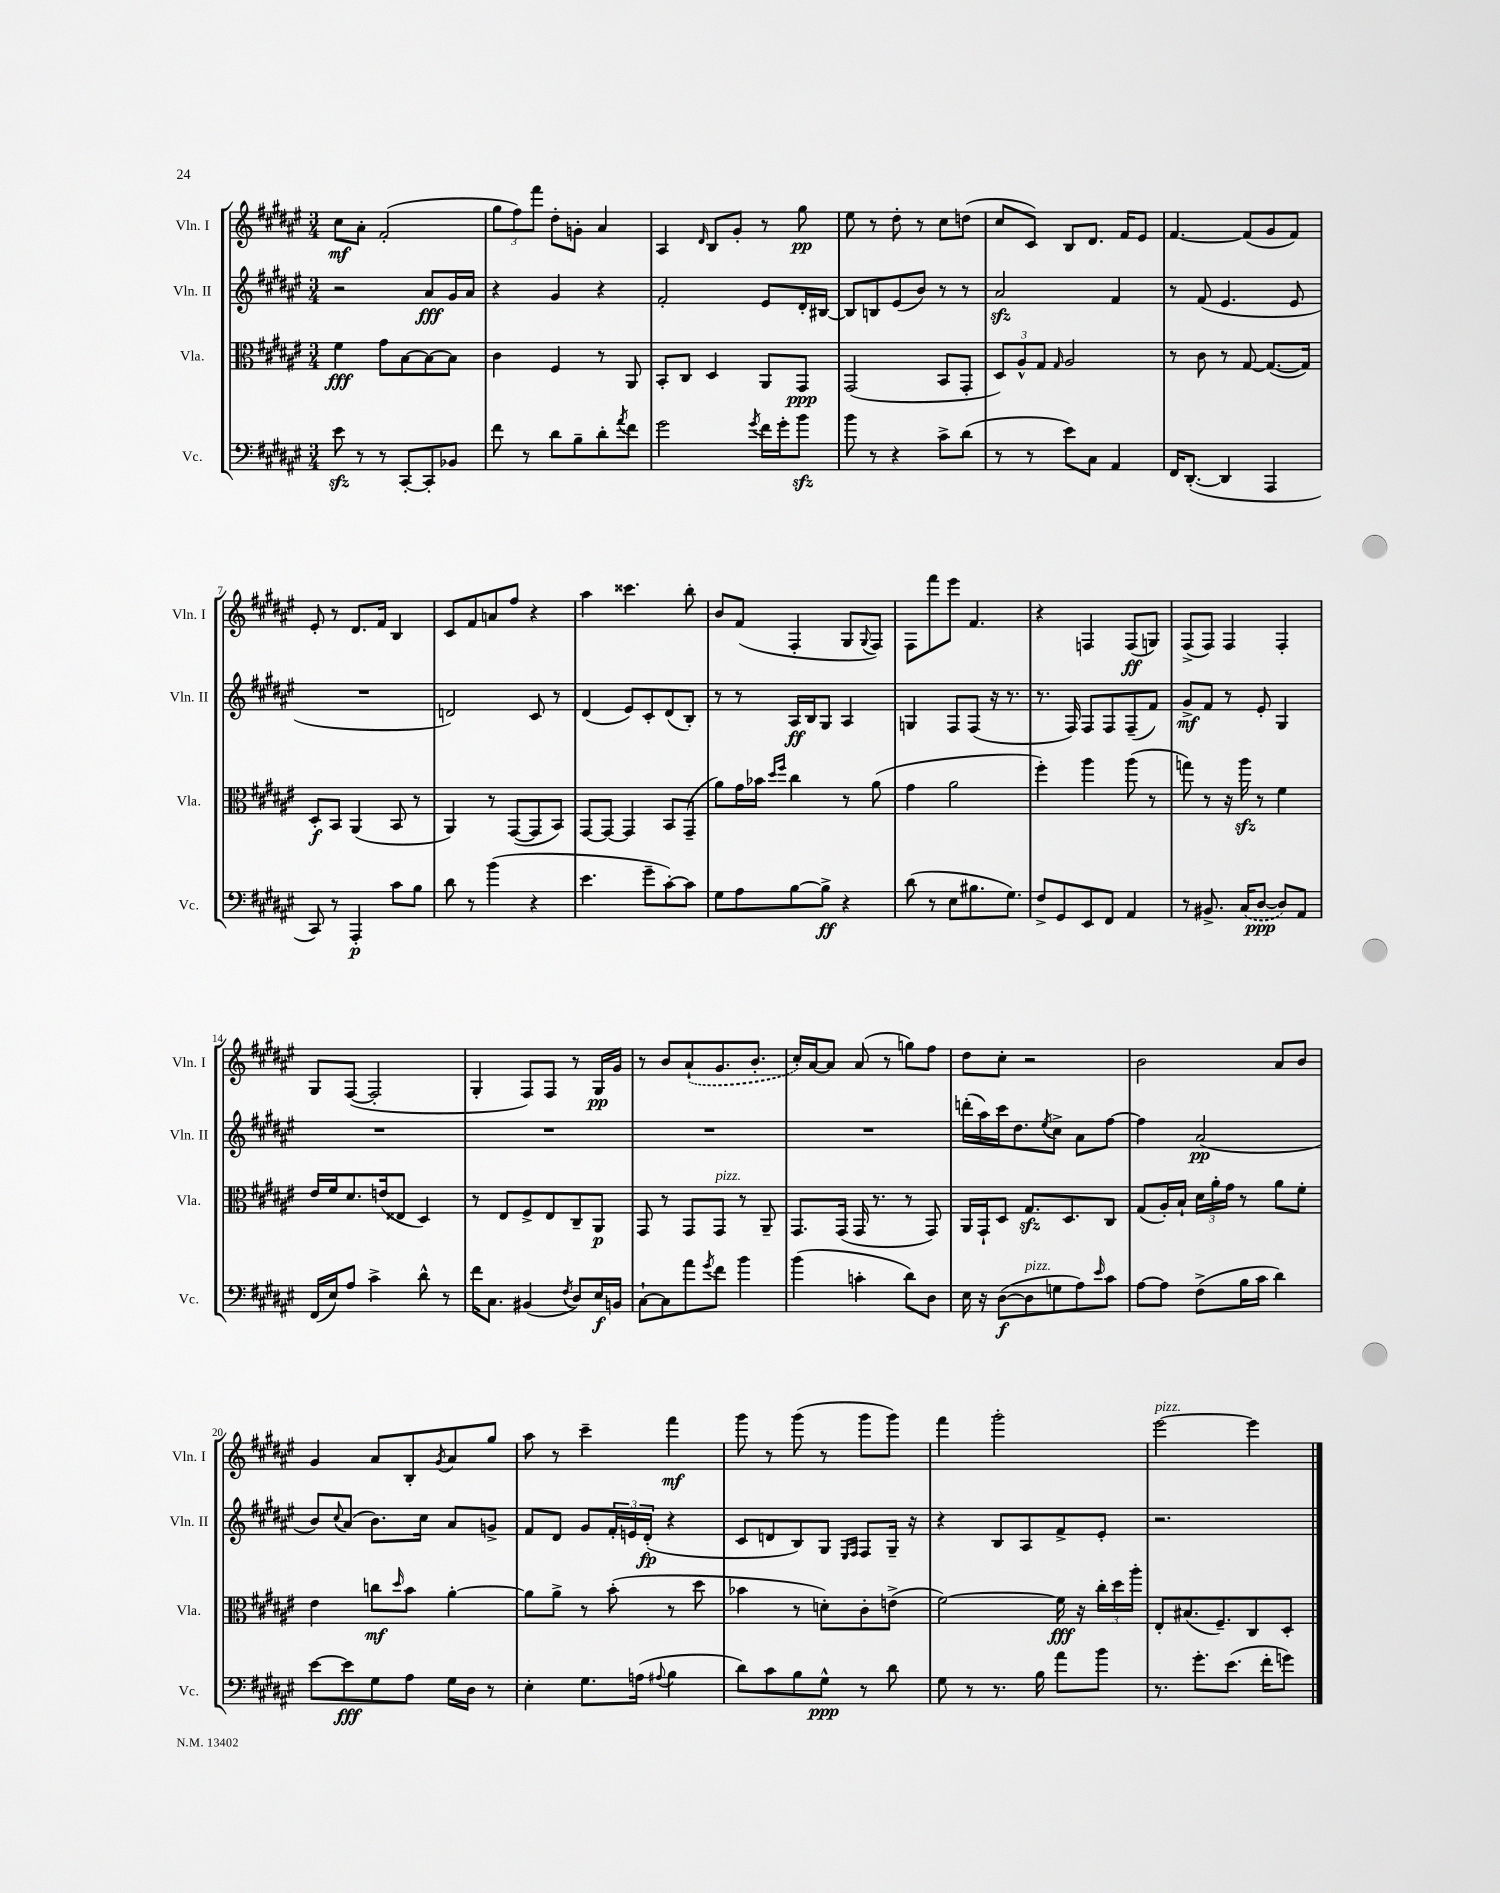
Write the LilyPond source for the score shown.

<<
\new StaffGroup <<
\new Staff = "s0" \with { instrumentName = "Vln. I" shortInstrumentName = "Vln. I" } {
    \clef treble \key fis \major \numericTimeSignature \time 3/4
    cis''8\mf ais'8-. fis'2-.( |
    \tuplet 3/2 { gis''8 fis''8) fis'''8 } dis''8-. g'8-. ais'4 |
    ais4 \grace { dis'16 } b8 gis'8-. r8 gis''8\pp |
    eis''8 r8 dis''8-. r8 cis''8 d''8( |
    cis''8 cis'8) b8 dis'8. fis'16 eis'8 |
    fis'4.~ fis'8( gis'8 fis'8) |
    eis'8-. r8 dis'8. fis'16 b4 |
    cis'8 fis'8 a'8 fis''8 r4 |
    ais''4 cisis'''4. b''8-. |
    b'8 fis'8( fis4-. gis8 \appoggiatura { gis8 } fis8) |
    fis8 fis'''8 eis'''8 fis'4. |
    r4 f4 f8\ff( g8) |
    fis8->( fis8) fis4 fis4-. |
    gis8 fis8~( fis2-. |
    gis4-. fis8) fis8 r8 gis16\pp gis'16 |
    r8 b'8 \once \slurDashed ais'8-!( gis'8. b'8.-. |
    cis''16-.) ais'16~ ais'8 ais'8( r8 g''8) fis''8 |
    dis''8 cis''8-. r2 |
    b'2 ais'8 b'8 |
    gis'4 ais'8 b8-. \acciaccatura { gis'8 } ais'8 gis''8 |
    ais''8 r8 cis'''4-- fis'''4\mf |
    gis'''8 r8 gis'''8( r8 gis'''8 gis'''8) |
    fis'''4 gis'''2-. |
    eis'''2~^\markup { \italic "pizz." } eis'''4 \bar "|." |
}
\new Staff = "s1" \with { instrumentName = "Vln. II" shortInstrumentName = "Vln. II" } {
    \clef treble \key fis \major \numericTimeSignature \time 3/4
    r2 ais'8\fff gis'16 ais'16 |
    r4 gis'4 r4 |
    fis'2-. eis'8 dis'16-. bis16~ |
    bis8 b8 eis'8( b'8) r8 r8 |
    ais'2\sfz fis'4 |
    r8 fis'8( eis'4. eis'8 |
    R2. |
    d'2) cis'8 r8 |
    dis'4( eis'8) cis'8-. dis'8( b8-.) |
    r8 r8 ais16\ff b16 gis8 ais4 |
    g4 fis8 fis8( r16 r8. |
    r8. fis16) fis8 fis8 fis8--( fis'8) |
    gis'8->\mf fis'8 r8 eis'8-. gis4 |
    R2. |
    R2. |
    R2. |
    R2. |
    d'''16-.( ais''16) cis'''16 dis''8. \acciaccatura { eis''8 } cis''8-> ais'8 fis''8~ |
    fis''4 ais'2\pp( |
    b'8) \appoggiatura { cis''8 } ais'8( b'8.) cis''16 ais'8 g'8-> |
    fis'8 dis'8 gis'8 \tuplet 3/2 { fis'16-. e'16 dis'16-.\fp( } r4 |
    cis'8 d'8 b8) gis8 \grace { eis16 fis16 } fis8 gis16-- r16 |
    r4 b8 ais8 fis'8-> eis'8-. |
    r2. \bar "|." |
}
\new Staff = "s2" \with { instrumentName = "Vla." shortInstrumentName = "Vla." } {
    \clef alto \key fis \major \numericTimeSignature \time 3/4
    fis'4\fff gis'8 b8~ b8~ b8 |
    cis'4 fis4 r8 ais,8 |
    b,8-. cis8 dis4 ais,8 gis,8\ppp |
    gis,2( b,8 gis,8-. |
    \tuplet 3/2 { dis8) ais8-^ gis8 } \grace { gis16 } ais2 |
    r8 cis'8 r8 gis8~ gis8.~( gis16) |
    dis8-.\f b,8 ais,4( b,8 r8 |
    ais,4) r8 gis,8~( gis,8 b,8) |
    gis,8~ gis,8~ gis,4 b,8 gis,8--( |
    ais'8) gis'16 bes'16 \grace { dis''16 fis''16 } cis''4 r8 ais'8( |
    gis'4 ais'2 |
    fis''4-.) ais''4 ais''8( r8 |
    g''8) r8 r16 ais''16\sfz r8 fis'4 |
    eis'16 fis'16 dis'8. e'16( eisis8 dis4) |
    r8 eis8 fis8-> eis8 cis8-- ais,8\p |
    gis,8 r8 gis,8 gis,8^\markup { \italic "pizz." } r8 ais,8-- |
    gis,8. gis,16( gis,16 r8. r8 gis,8) |
    ais,16 gis,16-! dis8 gis8.\sfz dis8. cis8 |
    gis8( ais16-.) b16-! \tuplet 3/2 { dis'16 ais'16-. gis'16 } r8 ais'8 fis'8-. |
    eis'4 c''8\mf \grace { dis''16 } b'8 ais'4~-. |
    ais'8 ais'8-> r8 b'8-.( r8 dis''8 |
    bes'4 r8 d'8-.) cis'8-. e'8->( |
    fis'2~) fis'16\fff r16 \tuplet 3/2 { cis''16-. dis''16 ais''16-. } |
    eis8-. bis8.( fis8.--) cis8 dis8-. \bar "|." |
}
\new Staff = "s3" \with { instrumentName = "Vc." shortInstrumentName = "Vc." } {
    \clef bass \key fis \major \numericTimeSignature \time 3/4
    eis'8\sfz r8 r8 cis,8~-. cis,8-. bes,8 |
    fis'8 r8 dis'8 b8-- dis'8-. \acciaccatura { ais'8 } fis'8 |
    gis'2 \acciaccatura { gis'8 } fis'16 gis'16-. b'8\sfz |
    b'8 r8 r4 cis'8-> dis'8( |
    r8 r8 eis'8) cis8 ais,4 |
    fis,16 dis,8.~-.( dis,4 ais,,4 |
    cis,8) r8 ais,,4-.\p cis'8 b8 |
    dis'8 r8 b'4( r4 |
    eis'4. gis'8-- cis'8~-.) cis'8 |
    gis8 ais8 b8~ b8->\ff r4 |
    dis'8( r8 eis8 bis8. gis8.) |
    fis8-> gis,8 eis,8 fis,8 ais,4 |
    r8 bis,8.-> \once \slurDashed cis16( dis8~\ppp dis8) ais,8 |
    fis,16( eis16) ais8 cis'4-> dis'8-^ r8 |
    fis'16 cis8. bis,4( \acciaccatura { fis8 } dis8) eis16\f b,16 |
    cis8~-! cis8 ais'8 \acciaccatura { gis'8 } fis'8 b'4 |
    b'4( c'4-. dis'8) dis8 |
    eis16 r16 dis8~\f( dis8^\markup { \italic "pizz." } g8 ais8) \grace { eis'16 } cis'8 |
    ais8~ ais8 fis8->( b16 cis'16 dis'4) |
    eis'8~ eis'8\fff gis8 ais8 gis16 dis16 r8 |
    eis4-. gis8. a16( \appoggiatura { ais8 } b4 |
    dis'8) cis'8 b8 gis8-^\ppp r8 dis'8 |
    gis8 r8 r8. b16 ais'8 b'8 |
    r8. gis'8.-. eis'8.( fis'16-. g'8) \bar "|." |
}
>>
>>
